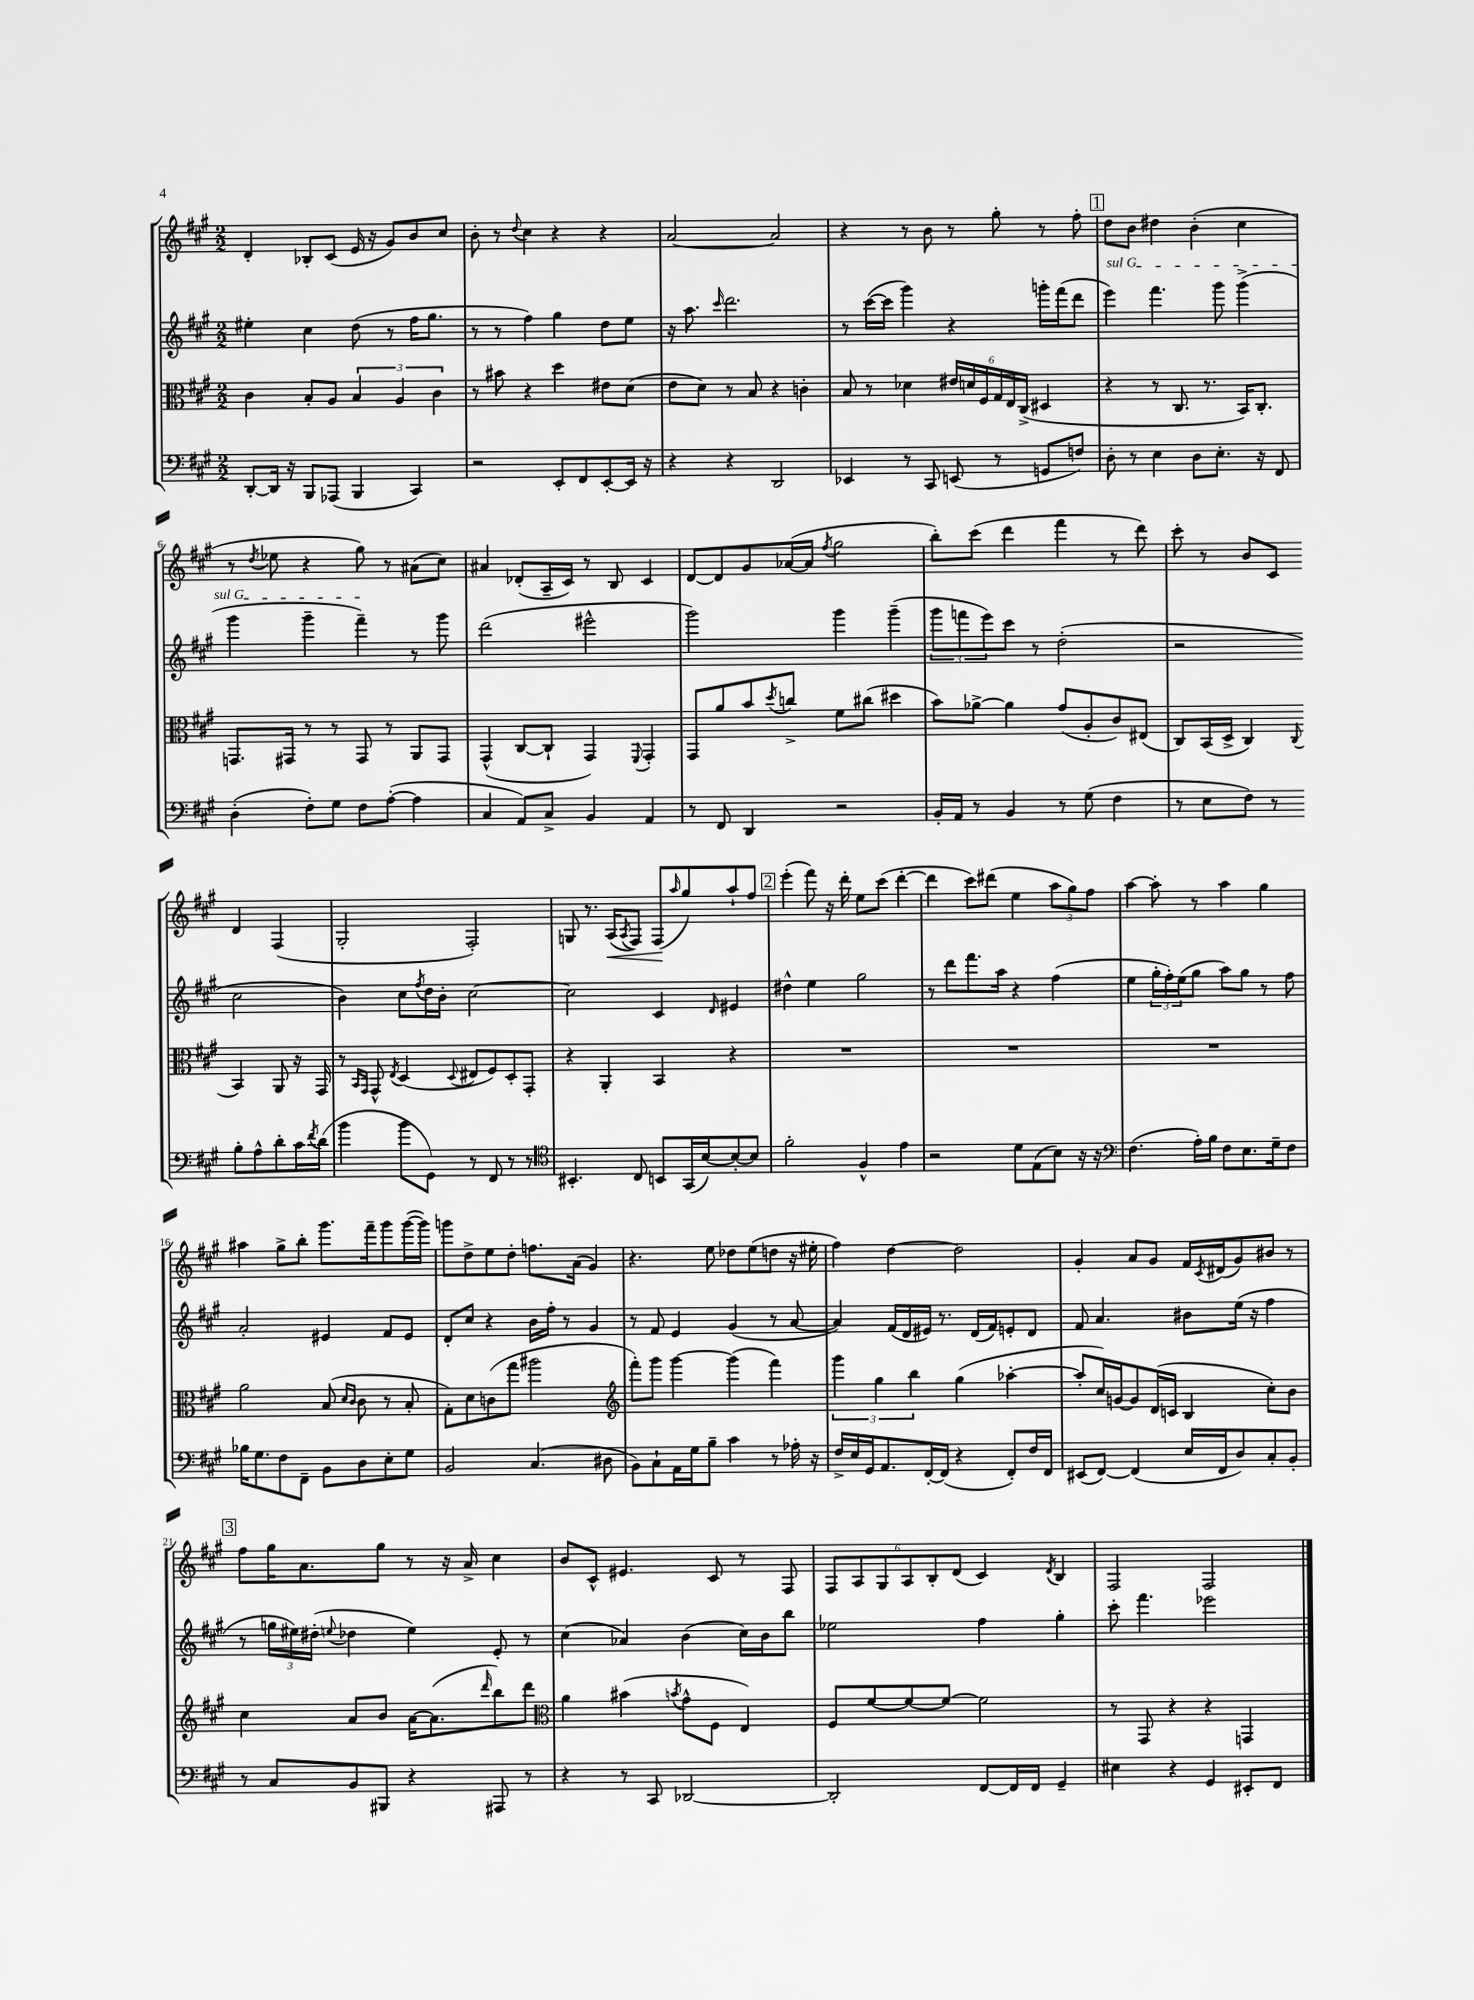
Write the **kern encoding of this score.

**kern	**kern	**kern	**kern	**dynam
*part4	*part3	*part2	*part1	*part1
*staff4	*staff3	*staff2	*staff1	*staff1
*clefF4	*clefC3	*clefG2	*clefG2	*
*k[f#c#g#]	*k[f#c#g#]	*k[f#c#g#]	*k[f#c#g#]	*
*M2/2	*M2/2	*M2/2	*M2/2	*
=1	=1	=1	=1	=1
[8DD'/L	4c#\	4ee#X'\	4d'/	.
16DD/Jk]	.	.	.	.
16r	.	.	.	.
8BBB/L	8B'/L	4cc#\	8B-X'/L	.
(8AAA-X/J	8A/J	.	(8c#/J	.
4BBB/	6B/	(8dd\	16e/	.
.	.	.	16r	.
.	.	8r	8g#/L)	.
.	6A/	.	.	.
4CC#/)	.	16ff#\KL	8b/	.
.	.	8.gg#\J	.	.
.	6c#\	.	.	.
.	.	.	8cc#/J	.
=2	=2	=2	=2	=2
2r	8r	8r	8b'\	.
.	8b#X\	8r	8r	.
.	.	.	8qqdd/	.
.	4r	4ff#\)	4cc#\	.
8EE'/L	4dd\	4gg#\	4r	.
8FF#/	.	.	.	.
[8EE'/	8e#X\L	8dd\L	4r	.
16EE/Jk]	(8d\J	8ee\J	.	.
16r	.	.	.	.
=3	=3	=3	=3	=3
4r	8e\L	16r	[2a/	.
.	.	8.aa\	.	.
.	8d\J)	.	.	.
.	.	16qqccc#/	.	.
4r	8r	2.ddd\	.	.
.	8B/	.	.	.
2DD/	4r	.	2a/]	.
.	4cn'\	.	.	.
=4	=4	=4	=4	=4
4EE-X/	8B/	8r	4r	.
.	8r	([16ccc#\LL	.	.
.	.	16ccc#\JJ]	.	.
8r	4d-X\	4ggg#\)	8r	.
8CC#/	.	.	8b\	.
(8EEn/	24e#X/LL	4r	8r	.
.	24dn/	.	.	.
.	24F#/	.	.	.
8r	24G#/	.	8gg#'\	.
.	24E/	.	.	.
.	(24C#^/JJ	.	.	.
8GGn/L	4D#X/	16gggn'\LL	8r	.
.	.	(16fff#\J	.	.
8Fn/J)	.	8ddd\J	8ff#'\	.
!!LO:REH:place=s1:t=1
=5	=5	=5	=5	=5
!	!	!LO:TX:a:i:t=sul G	!	!
8D'\	4r	4eee\)	8dd\L	.
8r	.	.	8b\J	.
4E\	8r	4.fff#\	4dd#X\	.
.	8.C#/	.	.	.
8D\L	.	.	(4b'\	.
.	8.r	.	.	.
8.E'\J	.	8ggg#\	.	.
.	16BB/KL)	(4ggg#^\	4cc#\	.
16r	8.C#'/J	.	.	.
8FF#/	.	.	.	.
!!LO:LB:g=z
=6	=6	=6	=6	=6
(4D'\	8.GGn/L	4ggg#\	8r	.
.	.	.	8qdd/	.
.	.	.	8ee-X\	.
.	16GG#X/Jk	.	.	.
8F#'\L)	8r	4ggg#~\	4r	.
8G#\J	8r	.	.	.
8F#\L	8GG#/	4fff#~\)	8gg#\)	.
([8A'\J	8r	.	8r	.
4A\]	8AA/L	8r	(8a#X\L	.
.	8GG#/J	8ggg#\	8cc#\J)	.
=7	=7	=7	=7	=7
4C#/	(4GG#^^/	(2ddd\	4a#X/	.
8AA/L)	[8C#/L	.	(8d-X'/L	.
8C#^/J	8C#`/J]	.	16A~/L	.
.	.	.	16c#/JJ)	.
4BB/	4GG#/)	2eee#X^^\	8r	.
.	.	.	8B/	.
.	8qqFF#/	.	.	.
4AA/	4GG#'/	.	4c#/	.
=8	=8	=8	=8	=8
8r	8GG#/L	2ggg#\)	[8d/L	.
8FF#/	8a/	.	8d/]	.
4DD/	8b/	.	8g#/	.
.	8qdd/	.	.	.
.	8ccn^/J	.	([16a-X/L	.
.	.	.	16a-/JJ]	.
.	.	.	8qff#/	.
2r	8f#\L	4ggg#\	2gg#\	.
.	(8cc#X\J	.	.	.
.	4dd#X\	(4ggg#~\	.	.
=9	=9	=9	=9	=9
16BB'/LL	8b\L)	12ggg#\L	8bb'\L)	.
16AA/JJ	.	.	.	.
.	.	12fffn\	.	.
8r	[8a-X^\J	.	(8ccc#\J	.
.	.	12eee\)	.	.
4BB/	4a-\]	8ccc#\J	4ddd\	.
.	.	8r	.	.
8r	(8g#/L	(2dd'\	4fff#\	.
(8G#\	8A'/	.	.	.
4F#\	8c#/)	.	8r	.
.	(8E#X/J	.	8ddd\)	.
=10	=10	=10	=10	=10
8r	8C#/L)	2r	8ccc#'\	.
8E\L	(16BB/L	.	8r	.
.	16D^/JJ	.	.	.
8F#\J)	4C#/)	.	8b/L	.
8r	.	.	8c#/J	.
.	8qqC#/	.	.	.
8B'\L	4BB/	2cc#\	4d/	.
8A^^\	.	.	.	.
8d'\	8AA/	.	(4F#/	.
16c#\L	16r	.	.	.
8qf#/	.	.	.	.
(16d\JJ	16GG#/	.	.	.
!!LO:LB:g=z
=11	=11	=11	=11	=11
4b\	8r	4b\)	2G#'/	.
.	16qqBB/LL	.	.	.
.	16qqGG#/JJ	.	.	.
.	8GG#^^/	.	.	.
.	8qE/	.	.	.
8b\L	(4D/	8cc#\L	.	.
.	.	8qff#/	.	.
8GG#\J)	.	16dd\L	.	.
.	.	16b'\JJ	.	.
.	8qqD/	.	.	.
8r	8E#X/L	[2cc#\	2F#'/)	.
8FF#/	8F#/)	.	.	.
8r	8D'/	.	.	.
8r	8GG#'/J	.	.	.
=12	=12	=12	=12	=12
*clefC4	*	*	*	*
4.BB#X'/	4r	2cc#\]	8Gn/	.
.	.	.	8.r	.
.	4AA'/	.	.	.
!	!	!	!	!LO:HP:b
.	.	.	(16A/KL	<
.	.	.	8qA/	.
8C#/	.	.	8F#/J)	.
8BBn/L	4BB/	4c#/	(8F#/L	.
.	.	.	16qqaa/	.
(16GG#/L	.	.	8gg#/)	[
[16B/J)	.	.	.	.
.	.	16qqd/	.	.
8B'/_	4r	4e#X/	8aa`/	.
8B/J]	.	.	8ff#/J	.
!!LO:REH:place=s1:t=2
=13	=13	=13	=13	=13
2f#'\	1r	4dd#X^^\	(4eee'\	.
.	.	4ee\	8fff#\)	.
.	.	.	16r	.
.	.	.	16ddd'\	.
4F#^^/	.	2gg#\	8ee\L	.
.	.	.	(8ccc#\J	.
4e\	.	.	[4ddd'\	.
=14	=14	=14	=14	=14
2r	1r	8r	4ddd\]	.
.	.	8ddd\L	.	.
.	.	8.fff#\	8ccc#\L)	.
.	.	.	(8ddd#X\J	.
.	.	16aa\Jk	.	.
8d\L	.	4r	4ee\	.
(8E\	.	.	.	.
8B\J)	.	(4ff#\	12aa\L	.
.	.	.	12gg#\)	.
16r	.	.	.	.
.	.	.	12ff#\J	.
16r	.	.	.	.
=15	=15	=15	=15	=15
*clefF4	*	*	*	*
(4.F#\	1r	4ee\	[4aa\	.
.	.	24gg#'\LL	8aa'\]	.
.	.	24ff#'\)	.	.
.	.	(24ee\J	.	.
16A'\LL)	.	8gg#\J	8r	.
16B\JJ	.	.	.	.
8F#\L	.	8aa\L)	4aa\	.
8.E\	.	8gg#\J	.	.
.	.	8r	4gg#\	.
16G#~\k	.	.	.	.
8F#\J	.	8ff#\	.	.
!!LO:LB:g=z
=16	=16	=16	=16	=16
16B-X\KL	2a\	2a'/	4aa#X\	.
8.G#\	.	.	.	.
8F#\	.	.	8gg#^\L	.
8FF#~\J	.	.	8bb'\J	.
8BB\L	(8B/	4e#X/	8.ggg#\L	.
.	16qqd/LL	.	.	.
.	16qqc#/JJ	.	.	.
8D\	8c#\	.	.	.
.	.	.	16fff#~\k	.
8E'\	8r	8f#/L	8ggg#\	.
8G#\J	8B'/	8e#/J	([16ggg#\L	.
.	.	.	16ggg#\JJ])	.
=17	=17	=17	=17	=17
2BB/	8G#'\L)	8d'/L	8gggn\L	.
.	8d\	8cc#/J	8dd^\	.
.	(8cn\	4r	8ee\	.
.	8gg#\J	.	8dd'\J	.
(4.C#/	2aa#X\	16b\LL	8.ffn\L	.
.	.	16ff#'\JJ	.	.
.	.	8r	.	.
.	.	.	(16a\Jk	.
.	.	4g#/	4g#/)	.
8D#X\	.	.	.	.
=18	=18	=18	=18	=18
*	*clefG2	*	*	*
8BB\L)	8fff#'\L)	8r	4.r	.
8C#`\	8ggg#\J	8f#/	.	.
16AA\L	[4ggg#\	4e/	.	.
16G#\J	.	.	.	.
8B~\J	.	.	8ee\	.
4c#\	(4ggg#\]	(4g#/	8dd-X\L	.
.	.	.	(8ee\	.
8r	4fff#\)	8r	8ddn\J	.
16A-X'\	.	[8a/	16r	.
16r	.	.	16ee#X'\	.
=19	=19	=19	=19	=19
16F#^/LL	6ggg#\	4a/])	4ff#\)	.
16E/	.	.	.	.
16GG#/J	.	.	.	.
.	6gg#\	.	.	.
8.AA/	.	.	.	.
.	.	(16f#/LL	[4dd\	.
.	.	16d/	.	.
.	6bb\	.	.	.
[16FF#'/L	.	16e#X/JJ)	.	.
(16FF#/JJ]	.	8.r	.	.
4r	(4gg#\	.	2dd\]	.
.	.	(16d/LL	.	.
.	.	16f#/J)	.	.
8FF#'/L)	[4aa-X'\	8en'/	.	.
16F#/L	.	8d/J	.	.
16FF#/JJ	.	.	.	.
=20	=20	=20	=20	=20
(8EE#X/L	8aa-'/L]	8f#/	4g#'/	.
[8FF#/J)	16cc#/L)	4.a/	.	.
.	[16gn/J	.	.	.
(4FF#/]	8g/]	.	8a/L	.
.	(16d/L	.	8g#/J	.
.	16cn/JJ	.	.	.
16E/LL	4B/	8b#X\L	16f#/LL	.
.	.	.	8qc#/	.
16FF#/J	.	.	(16d#X/J	.
8D/)	.	(16ee\Jk	8g#/)	.
.	.	16r	.	.
8C#'/	8cc#'\L)	4ff#\	8b#X/J	.
8BB'/J	8b\J	.	8r	.
!!LO:LB:g=z
!!LO:REH:place=s1:t=3
=21	=21	=21	=21	=21
8r	4cc#\	8r	8ff#\L	.
8C#/L	.	24ggn\LL	16gg#\K	.
.	.	24ee#X\)	.	.
.	.	.	8.a\	.
.	.	(24dd#X'\JJ	.	.
.	.	8qqeen/	.	.
8BB/	8a/L	4dd-X\	.	.
8BBB#X/J	8b/J	.	8gg#\J	.
4r	[16a\KL	4ee\)	8r	.
.	(8.a\]	.	.	.
.	.	.	16r	.
.	.	.	16a^/	.
.	16qqddd/	.	.	.
8AAA#X/	8bb\)	8e'/	4cc#\	.
8r	8ddd\J	8r	.	.
=22	=22	=22	=22	=22
*	*clefC3	*	*	*
4r	4a\	(4cc#\	8b/L	.
.	.	.	8c#^^/J	.
8r	(4b#X\	4a-X/)	4.e#X/	.
8CC#/	.	.	.	.
.	8qbn/	.	.	.
[2DD-X/	8g#^^\L	(4b\	.	.
.	8F#\J	.	8c#/	.
.	4E/)	16cc#\LL)	8r	.
.	.	16b\J	.	.
.	.	8bb\J	8F#/	.
=23	=23	=23	=23	=23
2DD-'/]	8F#/L	2ee-X\	12F#/L	.
.	.	.	12A/	.
.	[8f#/	.	.	.
.	.	.	12G#/	.
.	8f#/_	.	12A/	.
.	.	.	12B'/	.
.	8f#/J_	.	.	.
.	.	.	(12d/J	.
[8FF#/L	2f#\]	4ff#\	4c#/)	.
16FF#/L]	.	.	.	.
16FF#/JJ	.	.	.	.
.	.	.	8qd/	.
4GG#~/	.	4gg#'\	4B/	.
=24	=24	=24	=24	=24
4E#X\	8r	8ccc#'\	2F#/	.
.	8GG#/	4.fff#\	.	.
4r	4r	.	.	.
4GG#/	4r	2eee-X\	2F#/	.
8EE#X'/L	4GGn/	.	.	.
8FF#/J	.	.	.	.
==	==	==	==	==
*-	*-	*-	*-	*-
